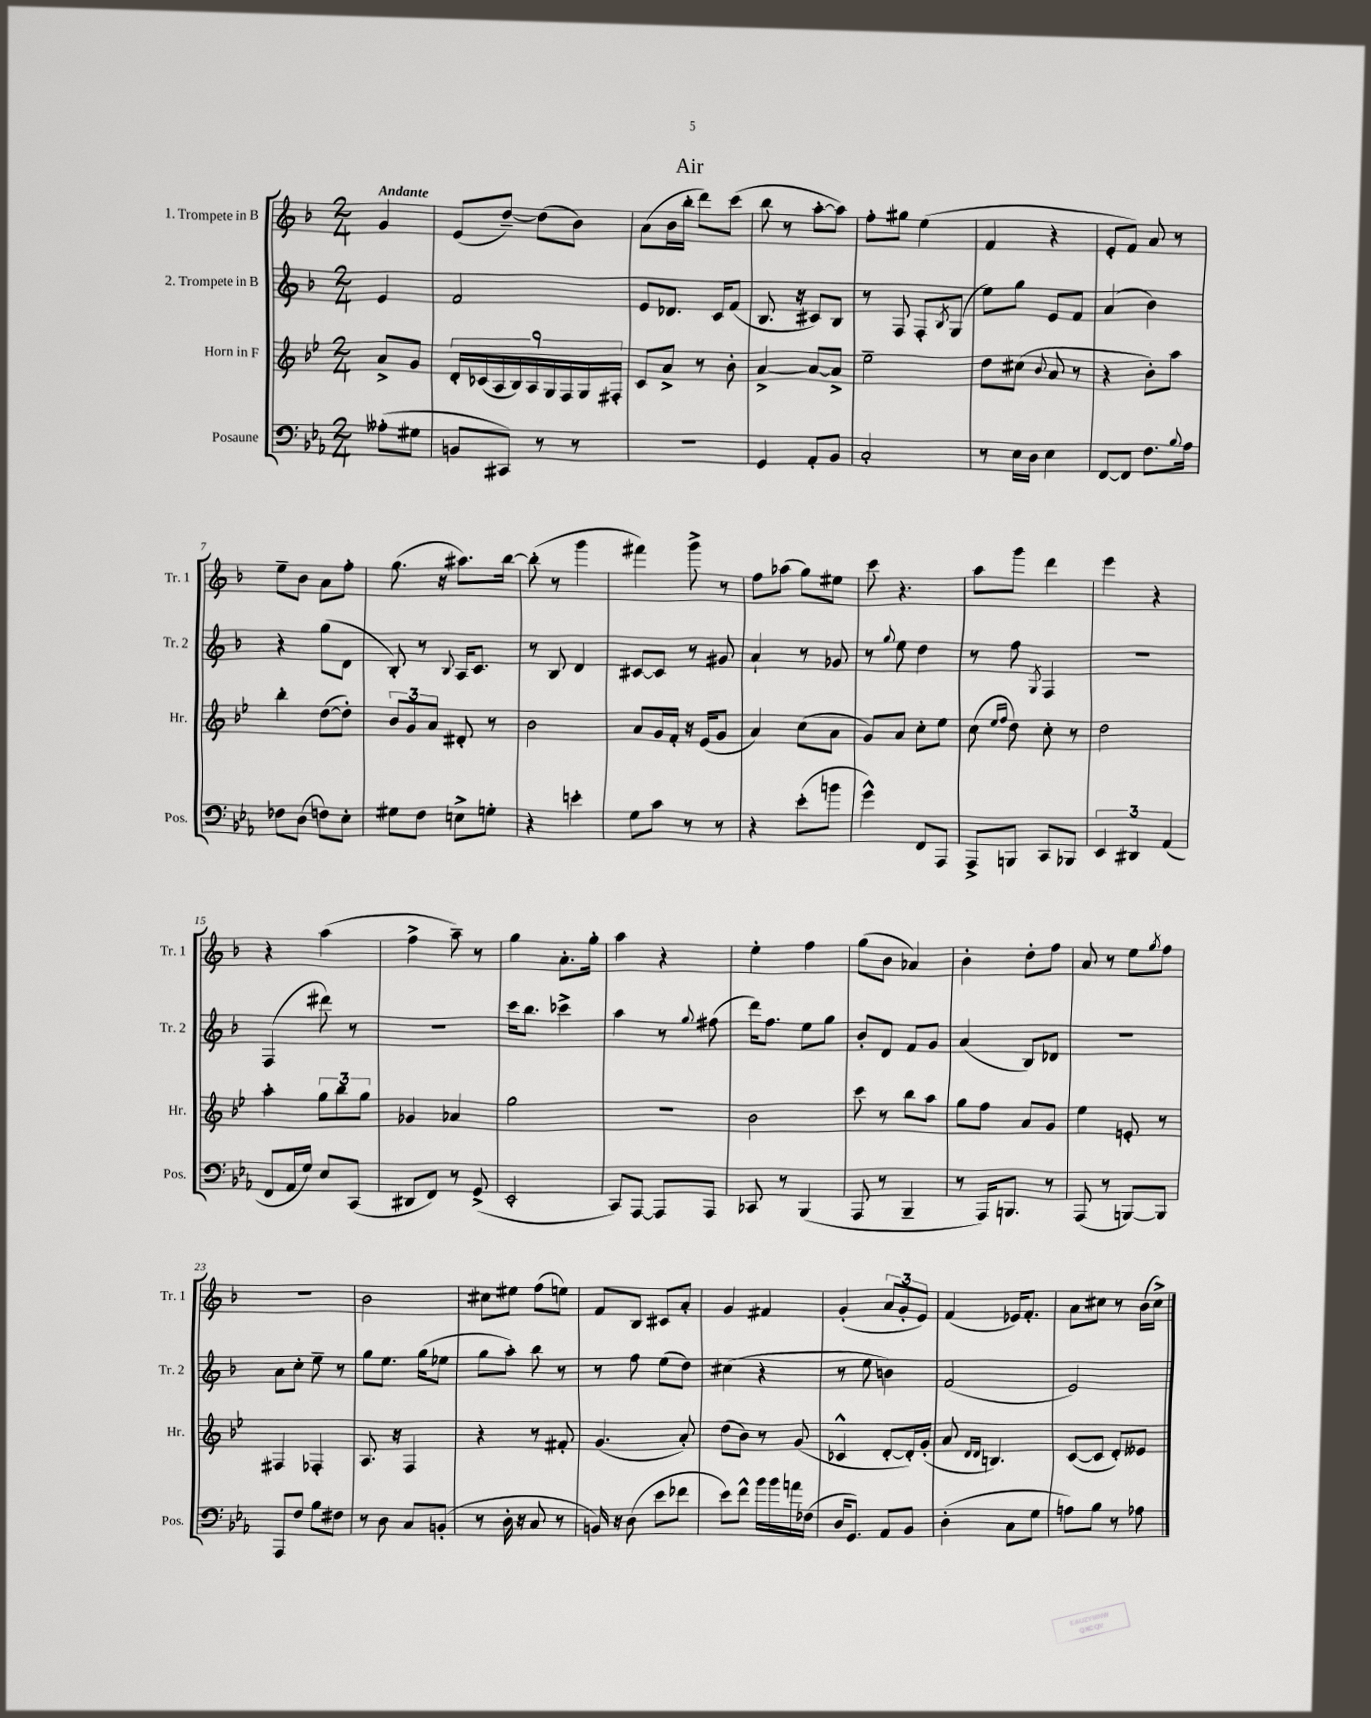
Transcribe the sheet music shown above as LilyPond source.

\header { title = "Air" }
<<
\new StaffGroup <<
\new Staff = "s0" \with { instrumentName = "1. Trompete in B" shortInstrumentName = "Tr. 1" } {
    \clef treble \key f \major \numericTimeSignature \time 2/4 \partial 4 \tempo "Andante"
    g'4 |
    e'8( d''8~--) d''8( bes'8) |
    a'8( bes'16 bes''16-. d'''8) c'''8( |
    bes''8 r8 a''8~-. a''8) |
    f''8-. gis''8 e''4( |
    f'4 r4 |
    e'8-. f'8) a'8 r8 |
    e''8-- bes'8 a'8 f''8-. |
    g''8.( r16 ais''8.) bes''16~ |
    bes''8-.( r8 g'''4 |
    fis'''4) g'''8-> r8 |
    f''8 aes''8( g''8) eis''8 |
    c'''8 r4. |
    a''8 g'''8 d'''4 |
    e'''4 r4 |
    r4 a''4( |
    f''4-> a''8--) r8 |
    g''4 a'8.-. g''16-. |
    a''4 r4 |
    e''4-. f''4 |
    g''8( bes'8 aes'4) |
    bes'4-. d''8-. f''8 |
    a'8 r8 e''8 \acciaccatura { g''8 } f''8 |
    r2 |
    bes'2 |
    cis''8 eis''8 f''8( e''8) |
    f'8 bes8 cis'8 a'8-. |
    g'4 fis'4 |
    g'4-.( \tuplet 3/2 { a'8 g'8-. e'8) } |
    f'4( ees'16) f'8.-. |
    a'8 cis''8 r8 bes'16( cis''16->) \bar "|." |
}
\new Staff = "s1" \with { instrumentName = "2. Trompete in B" shortInstrumentName = "Tr. 2" } {
    \clef treble \key f \major \numericTimeSignature \time 2/4 \partial 4
    e'4 |
    f'2 |
    e'8 des'8. c'16 f'8( |
    bes8. r16 cis'8) bes8 |
    r8 f8 f8-. \acciaccatura { bes8 } g8( |
    e''8) g''8 e'8 f'8 |
    a'4( bes'4) |
    r4 g''8( d'8 |
    bes8-.) r8 \appoggiatura { bes8 } a16 c'8. |
    r8 bes8 d'4 |
    cis'8~ cis'8 r8 gis'8 |
    a'4-! r8 ges'8 |
    r8 \appoggiatura { g''8 } e''8 d''4 |
    r8 f''8 \acciaccatura { g8 } f4 |
    R2 |
    f4( dis'''8) r8 |
    R2 |
    c'''16 bes''8. ces'''4-> |
    a''4 r8 \appoggiatura { g''8 } fis''8( |
    d'''16) f''8. e''8 g''8 |
    bes'8-. d'8 f'8 g'8 |
    a'4( bes8) des'8 |
    R2 |
    a'8 c''8-. e''8-- r8 |
    g''8 e''8. g''16( ees''8 |
    g''8 a''8-.) bes''8 r8 |
    r8 f''8 e''8( d''8) |
    cis''4( r4 |
    r8 e''8 b'4) |
    f'2( |
    e'2) \bar "|." |
}
\new Staff = "s2" \with { instrumentName = "Horn in F" shortInstrumentName = "Hr." } {
    \clef treble \key bes \major \numericTimeSignature \time 2/4 \partial 4
    a'8-> g'8 |
    \tuplet 9/8 { d'16-. ces'16( a16 bes16) a16 g16 f16 g16 fis16-. } |
    c'8 a'8-> r8 bes'8-. |
    a'4~-> a'8~ a'8-> |
    ees''2-- |
    d''8 cis''8( \appoggiatura { bes'8 } a'8 r8 |
    r4 bes'8-.) a''8 |
    bes''4-. d''8~( d''8-.) |
    \tuplet 3/2 { bes'8 g'8 a'8 } dis'8-. r8 |
    bes'2 |
    a'8 g'16 f'16-. r16 ees'16( g'8 |
    a'4) c''8( a'8 |
    g'8) a'8 c''8-. ees''8 |
    c''8( \grace { ees''16 f''16 } d''8) c''8-. r8 |
    d''2 |
    a''4-. \tuplet 3/2 { g''8 bes''8 g''8 } |
    ges'4 aes'4 |
    g''2 |
    R2 |
    bes'2 |
    c'''8 r8 bes''8 a''8 |
    g''8 f''8 a'8 g'8 |
    ees''4 e'8-. r8 |
    fis4 fes4-. |
    a8. r16 f4 |
    r4 r8 fis'8-. |
    g'4.( a'8-.) |
    d''8( bes'8) r8 g'8( |
    ces'4-^ d'8~-. d'16-.) g'16-.( |
    a'8 \grace { d'16 d'16 } b4.) |
    c'8~( c'8 d'8-.) eeses'8 \bar "|." |
}
\new Staff = "s3" \with { instrumentName = "Posaune" shortInstrumentName = "Pos." } {
    \clef bass \key ees \major \numericTimeSignature \time 2/4 \partial 4
    aeses8-.( gis8 |
    b,8 cis,8) r8 r8 |
    R2 |
    g,4 aes,8-. bes,8 |
    c2-. |
    r8 ees16 d16 ees4 |
    f,8~ f,8 f8. \appoggiatura { bes8 } aes16 |
    fes8 d8( f8) ees8-. |
    gis8 f8 e8-> g8-. |
    r4 e'4-. |
    g8 c'8 r8 r8 |
    r4 ees'8-.( b'8 |
    g'4-^) f,8 aes,,8 |
    aes,,8-> b,,8 c,8 bes,,8 |
    \tuplet 3/2 { ees,4 dis,4 aes,4( } |
    f,8 aes,16 g16) ees8 c,8( |
    dis,8 f,8) r8 g,8->( |
    ees,2-. |
    c,8) aes,,8~ aes,,8 aes,,8 |
    ces,8 r8 bes,,4( |
    aes,,8 r8 bes,,4-- |
    r8 aes,,16) b,,8. r8 |
    aes,,8( r8 b,,8~) b,,8 |
    aes,,8 f8 bes8 fis8 |
    r8 d8 c8 b,8-.( |
    r8 d16-. r16 c8 r8 |
    b,16) r16 d8( ees'8 fes'8 |
    ees'8) f'8-^ bes'16 bes'16 a'16 fes16( |
    d16 g,8.) aes,8 bes,8 |
    d4-.( c8 g8 |
    a8) bes8 r8 aes8 \bar "|." |
}
>>
>>
